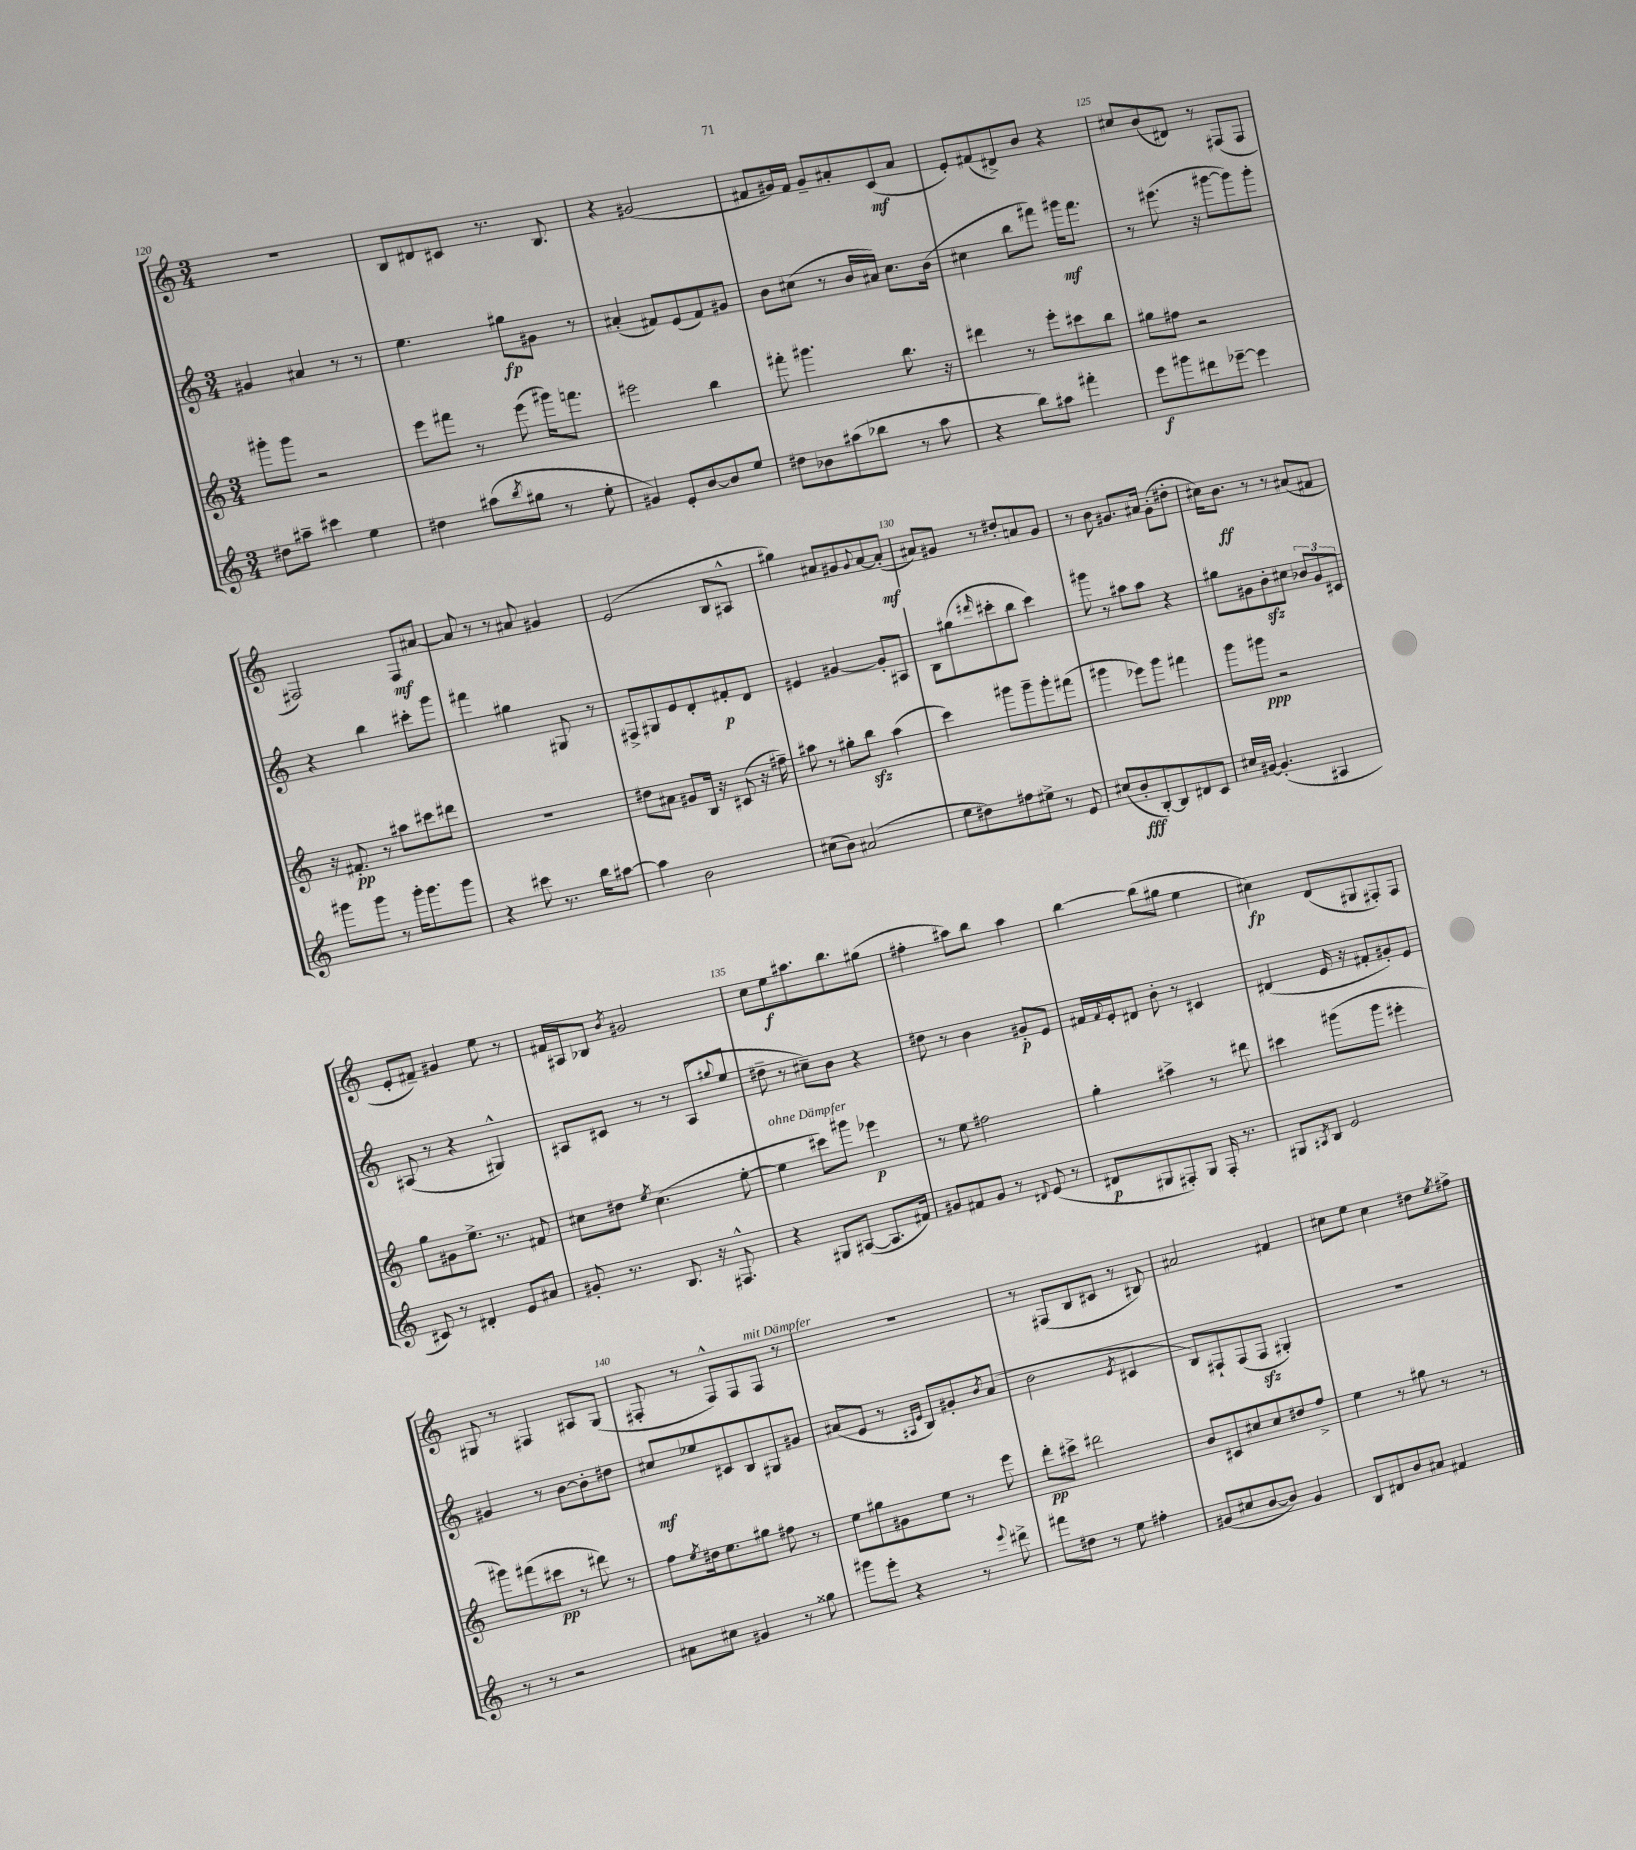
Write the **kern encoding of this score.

**kern	**dynam	**kern	**dynam	**kern	**dynam	**kern	**dynam
*part4	*part4	*part3	*part3	*part2	*part2	*part1	*part1
*staff4	*staff4	*staff3	*staff3	*staff2	*staff2	*staff1	*staff1
*clefG2	*	*clefG2	*	*clefG2	*	*clefG2	*
*k[]	*	*k[]	*	*k[]	*	*k[]	*
*M3/4	*	*M3/4	*	*M3/4	*	*M3/4	*
=120	=120	=120	=120	=120	=120	=120	=120
8dd#X\L	.	8ggg#X'\L	.	4g#X/	.	2.r	.
8aa#X~\J	.	8ggg#\J	.	.	.	.	.
4ccc#X\	.	2r	.	4a#X/	.	.	.
4ee\	.	.	.	8r	.	.	.
.	.	.	.	8r	.	.	.
=121	=121	=121	=121	=121	=121	=121	=121
4dd#X\	.	8eee\L	.	4.ee\	.	8B/L	.
.	.	8fff#X\J	.	.	.	8d#X/	.
(8aa#X\L	.	8r	.	.	.	8c#X/J	.
8qbb/	.	.	.	.	.	.	.
8gg#X\J	.	(8eee\	.	8gg#X\L	fp	8.r	.
8r	.	16ggg#X\KL)	.	8g#X\J	.	.	.
.	.	8.fffn\J	.	.	.	8.B/	.
8ee'\	.	.	.	8r	.	.	.
=122	=122	=122	=122	=122	=122	=122	=122
4g#X/)	.	2eee#X\	.	(4a#X'/	.	4r	.
8e'/L	.	.	.	8f#X/L)	.	(2g#X/	.
[8b/	.	.	.	(8e/	.	.	.
8b/]	.	4bb\	.	8f#/)	.	.	.
8ee/J	.	.	.	8g#X/J	.	.	.
=123	=123	=123	=123	=123	=123	=123	=123
8dd#X\L	.	8fff#X'\	.	8b\L	.	8f#X/L	.
8b-X\	.	4.ggg#X\	.	(8cc#X\J	.	16g#X/L)	.
.	.	.	.	.	.	16f#/JJ	.
(8aa#X\	.	.	.	8r	.	8g#~/L	.
8bb-X\J	.	.	.	16b/LL	.	8a#X'/	.
.	.	.	.	16a#X/JJ)	.	.	.
8r	.	8.bb\	.	8.cc#\L	.	(8c/	mf
8aa#\	.	.	.	.	.	8a#/J	.
.	.	16r	.	(16b\Jk	.	.	.
=124	=124	=124	=124	=124	=124	=124	=124
4r	.	4ddd#X\	.	4cc#X\	.	8e'/L)	.
.	.	.	.	.	.	(8f#X/	.
8bb\L)	.	8r	.	8bb\L	.	8d#X^/)	.
8aa#X\J	.	8eee'\L	.	8fff#X\J)	.	8b/J	.
4fff#X'\	.	8ccc#X\	.	16ggg#X\KL	mf	4r	.
.	.	.	.	8.fff#\J	.	.	.
.	.	8bb\J	.	.	.	.	.
=125	=125	=125	=125	=125	=125	=125	=125
8eee\L	f	8gg#X\L	.	8r	.	8cc#X/L	.
8ggg#X\	.	8ff#X\J	.	(8.eee#X\	.	(8b/	.
8ddd#X\	.	2r	.	.	.	8d#X/J)	.
.	.	.	.	16r	.	.	.
[8eee-X~\J	.	.	.	[8ggg#X\L	.	8r	.
4eee-\]	.	.	.	8ggg#\])	.	(8F#X/L	.
.	.	.	.	8ggg#'\J	.	8F#/J	.
!!LO:LB:g=z
=126	=126	=126	=126	=126	=126	=126	=126
8ggg#X\L	.	16r	.	4r	.	2F#X/)	.
.	.	8.f#X'/	pp	.	.	.	.
8ggg#\J	.	.	.	.	.	.	.
8r	.	8r	.	4bb\	.	.	.
16ggg#'\KL	.	8aa#X\L	.	.	.	.	.
8.ggg#\	.	.	.	.	.	.	.
.	.	8ccc#X\	.	8ccc#X'\L	.	8F#/L	mf
8ggg#\J	.	8ddd#X\J	.	8ggg\J	.	[8a#X/J	.
=127	=127	=127	=127	=127	=127	=127	=127
4r	.	2.r	.	4fff#X\	.	8a#/]	.
.	.	.	.	.	.	8r	.
8ccc#X\	.	.	.	4gg#X\	.	8r	.
8.r	.	.	.	.	.	8a#X/	.
.	.	.	.	8G#X/	.	4g#X/	.
16bb\KL	.	.	.	.	.	.	.
[8aa#X\J	.	.	.	8r	.	.	.
=128	=128	=128	=128	=128	=128	=128	=128
4aa#\]	.	8dd#X\L	.	8F#X^/L	.	(2e/	.
.	.	8a#X\J	.	8G#X/	.	.	.
2b\	.	8g#X/L	.	8e/	.	.	.
.	.	16B/Jk	.	8d'/	.	.	.
.	.	16r	.	.	.	.	.
.	.	(8c#X/	.	8f#X'/	p	8B/L	.
.	.	16r	.	8d/J	.	8A#X^^/J	.
.	.	16ff#X~\)	.	.	.	.	.
=129	=129	=129	=129	=129	=129	=129	=129
(8cc#X\L	.	8aa#X\	.	4e#X/	.	4gg#X\)	.
8b\J)	.	8r	.	.	.	.	.
(2a#X/	.	8gg#X'\L	.	[4g#X/	.	8a#X/L	.
.	.	8bbzz\J	.	.	.	8g#X/	.
.	.	.	.	.	.	8qqg#/	.
.	.	(4aa#\	.	8g#'/L]	.	[8a#/	.
.	.	.	.	8A#X/J	.	(8a#'/J]	mf
=130	=130	=130	=130	=130	=130	=130	=130
8ee\L	.	4ccc\)	.	8B\L	.	8a#X/L)	.
8dd#X\)	.	.	.	(8gg#X\	.	8g#X/J	.
.	.	.	.	16qqddd#X/	.	.	.
8ff#X\	.	8ggg#X\L	.	8ccc#X'\	.	8r	.
8ee#X^\J	.	8ggg#~\	.	8bb\J	.	8dd#X'/L	.
8r	.	8ggg#'\	.	4ccc#\)	.	8an/	.
8e/	.	(8fff#X\J	.	.	.	8g#/J	.
=131	=131	=131	=131	=131	=131	=131	=131
(8cc#X/L	.	4ggg#X\	.	8ggg#X\	.	8r	.
8b'/	fff	.	.	8r	.	8b\	.
[8B'/)	.	8eee-X\L)	.	8aa#X\L	.	8.g#X/L	.
8B/]	.	8ggg#\J	.	8aa#\J	.	.	.
.	.	.	.	.	.	16a#X/Jk	.
8d#X/	.	4fff#X\	.	4r	.	(8g#'\L	.
8c/J	.	.	.	.	.	8dd#X'\J	.
=132	=132	=132	=132	=132	=132	=132	=132
16cc#X/LL	.	8ggg\L	.	8gg#X\L	.	16cc#X\KL)	.
[16g#X/JJ	.	.	.	.	.	8.b\J	ff
(4.g#'/]	.	8ggg#X\J	ppp	8g#X\	.	.	.
.	.	2r	.	8bzz'\	.	8r	.
.	.	.	.	8cc#X\J	.	8r	.
4A#X/	.	.	.	12b-X/L	.	(8a#X/L	.
.	.	.	.	12g#/	.	.	.
.	.	.	.	.	.	8f#X/J	.
.	.	.	.	12c#X/J	.	.	.
!!LO:LB:g=z
=133	=133	=133	=133	=133	=133	=133	=133
8c#X/)	.	8gg\L	.	(8A#X/	.	8e'/L	.
8r	.	8g#X\	.	8r	.	8f#X~/J)	.
4d#X'/	.	8.ee^\J	.	4r	.	4g#X/	.
.	.	8.r	.	.	.	.	.
8e/L	.	.	.	4G#X^^/)	.	8ee\	.
8a#X/J	.	8f#X/	.	.	.	8r	.
=134	=134	=134	=134	=134	=134	=134	=134
8g#X'/	.	8cc#X\L	.	8A#X/L	.	16f#X/LL	.
.	.	.	.	.	.	16A#X/J	.
8.r	.	8dd#X\J	.	8c#X/J	.	8B-X/J	.
.	.	8qee/	.	.	.	8qb/	.
.	.	(4.cc#\	.	8r	.	2g#X/	.
8.B/	.	.	.	.	.	.	.
.	.	.	.	8r	.	.	.
16r	.	.	.	(8A#/L	.	.	.
8.F#X^^/	.	.	.	.	.	.	.
.	.	.	.	8qqgg#X/	.	.	.
.	.	[8ee'\	.	8ee/J	.	.	.
=135	=135	=135	=135	=135	=135	=135	=135
!	!	!LO:TX:a:i:t=ohne Dämpfer	!	!	!	!	!
4r	.	4ee\]	.	8dd#X~\	.	8cc\L	.
.	.	.	.	8r	.	8ee\	f
8G#X/L	.	8ccc#X\L)	.	8cc#X~\L)	.	8.aa#X\	.
([8A#X/J	.	8ggg#X\J	.	8b\J	.	.	.
.	.	.	.	.	.	8.bb\	.
8.A#/L]	.	4eee-X\	p	4r	.	.	.
.	.	.	.	.	.	(8gg#X\J	.
16f#X/Jk)	.	.	.	.	.	.	.
=136	=136	=136	=136	=136	=136	=136	=136
8g#X/L	.	8r	.	8dd#X\	.	4ff#X'\	.
8f#X/	.	8ee\	.	8r	.	.	.
8g#/J	.	2ff#X\	.	4b\	.	8aa#X\L)	.
8r	.	.	.	.	.	8bb\J	.
8qqd#X/	.	.	.	.	.	.	.
(8e/	.	.	.	8g#X'/L	p	4aa#\	.
8r	.	.	.	8e/J	.	.	.
=137	=137	=137	=137	=137	=137	=137	=137
8d#X/L	p	4gg'\	.	16f#X/LL	.	[4bb\	.
.	.	.	.	8qqf#/	.	.	.
.	.	.	.	16e'/J	.	.	.
8G#X/	.	.	.	8d#X/J	.	.	.
8F#X'/)	.	4aa#X^\	.	8b'\	.	(8bb\L]	.
8G#/J	.	.	.	8r	.	8gg#X\J	.
16F#'/	.	8r	.	4c#X/	.	4ee\	.
8.r	.	.	.	.	.	.	.
.	.	8ddd#X\	.	.	.	.	.
=138	=138	=138	=138	=138	=138	=138	=138
8G#X/L	.	4ccc#X\	.	(4d#X/	.	4cc#X\)	fp
8qA#X/	.	.	.	.	.	.	.
8B/J	.	.	.	.	.	.	.
2e/	.	(8ggg#X\L	.	16e/	.	(8d/L	.
.	.	.	.	16r	.	.	.
.	.	8ggg#\J	.	8f#X'/L	.	8G#X/	.
.	.	4eee#X'\	.	8g#X'/)	.	8F#X'/)	.
.	.	.	.	8e/J	.	8F#/J	.
!!LO:LB:g=z
=139	=139	=139	=139	=139	=139	=139	=139
8r	.	8ggg#X\L)	.	4g#X/	.	8G#X/	.
8r	.	(8fff#X\	.	.	.	8r	.
2r	.	8ccc#X\J	pp	8r	.	4F#X/	.
.	.	8r	.	[8b\L	.	.	.
.	.	8ddd#X\)	.	8b'\]	.	8A#X/L	.
.	.	8r	.	8dd#X\J	.	(8G#/J	.
=140	=140	=140	=140	=140	=140	=140	=140
8a#X\L	.	8ff\L	.	8cc#X/L	mf	8F#X'/	.
.	.	8qee/	.	.	.	.	.
8cc#X\J	.	16dd#X\k	.	8ee-X/	.	8r	.
.	.	8.ee\	.	.	.	.	.
4g#X/	.	.	.	8c#X/	.	8F#^^/L)	.
.	.	8gg#X\J	.	8B/	.	8F#/	.
!	!	!	!	!	!	!LO:TX:a:i:t=mit Dämpfer	!
8r	.	8ff#X\	.	8G#X/	.	8F#/J	.
8gg##X\	.	8r	.	8g#X/J	.	8r	.
=141	=141	=141	=141	=141	=141	=141	=141
8ggg#X\L	.	8ee\L	.	(8a#X/L	.	2.r	.
8eee'\J	.	8gg#X\	.	8e/J	.	.	.
4r	.	8g#X\	.	8r	.	.	.
.	.	.	.	16qqA#X/LL	.	.	.
.	.	.	.	16qqe/JJ	.	.	.
.	.	8ee\J	.	8B/L)	.	.	.
8r	.	8r	.	8g#X'/	.	.	.
8qqeee/	.	.	.	8qb/	.	.	.
8ddd#X^\	.	8eee\	.	(8a#/J	.	.	.
=142	=142	=142	=142	=142	=142	=142	=142
8fff#X\L	.	8ddd'\L	pp	2b\	.	8r	.
8dd#X\J	.	8ccc#X^\J	.	.	.	(8F#X/L	.
8r	.	2ddd#X\	.	.	.	8B/	.
8ee\	.	.	.	.	.	8c#X/J	.
.	.	.	.	8qe/	.	.	.
4ff#X'\	.	.	.	4c#X/	.	8r	.
.	.	.	.	.	.	8B#X/)	.
=143	=143	=143	=143	=143	=143	=143	=143
(8g#X/L	.	8b/L	.	8B/L)	.	2a#X/	.
8cc#X/	.	8c#X/	.	8F#X`/	.	.	.
[8b/	.	8cc#X/	.	(8F#/	.	.	.
8b/J])	.	8cc#/	.	8F#zz/J	.	.	.
4g#/	.	8dd#X/	.	4G#X'/)	.	4f#X/	.
.	.	8ff^/J	.	.	.	.	.
=144	=144	=144	=144	=144	=144	=144	=144
8B/L	.	4ee\	.	2.r	.	8cc#X\L	.
8d#X/	.	.	.	.	.	8ee\J	.
8b/	.	8r	.	.	.	4cc#\	.
8a#X/J	.	8gg#X\	.	.	.	.	.
4f#X/	.	8r	.	.	.	8dd#X\L	.
.	.	.	.	.	.	8qee/	.
.	.	8r	.	.	.	8ff#X^\J	.
==	==	==	==	==	==	==	==
*-	*-	*-	*-	*-	*-	*-	*-
